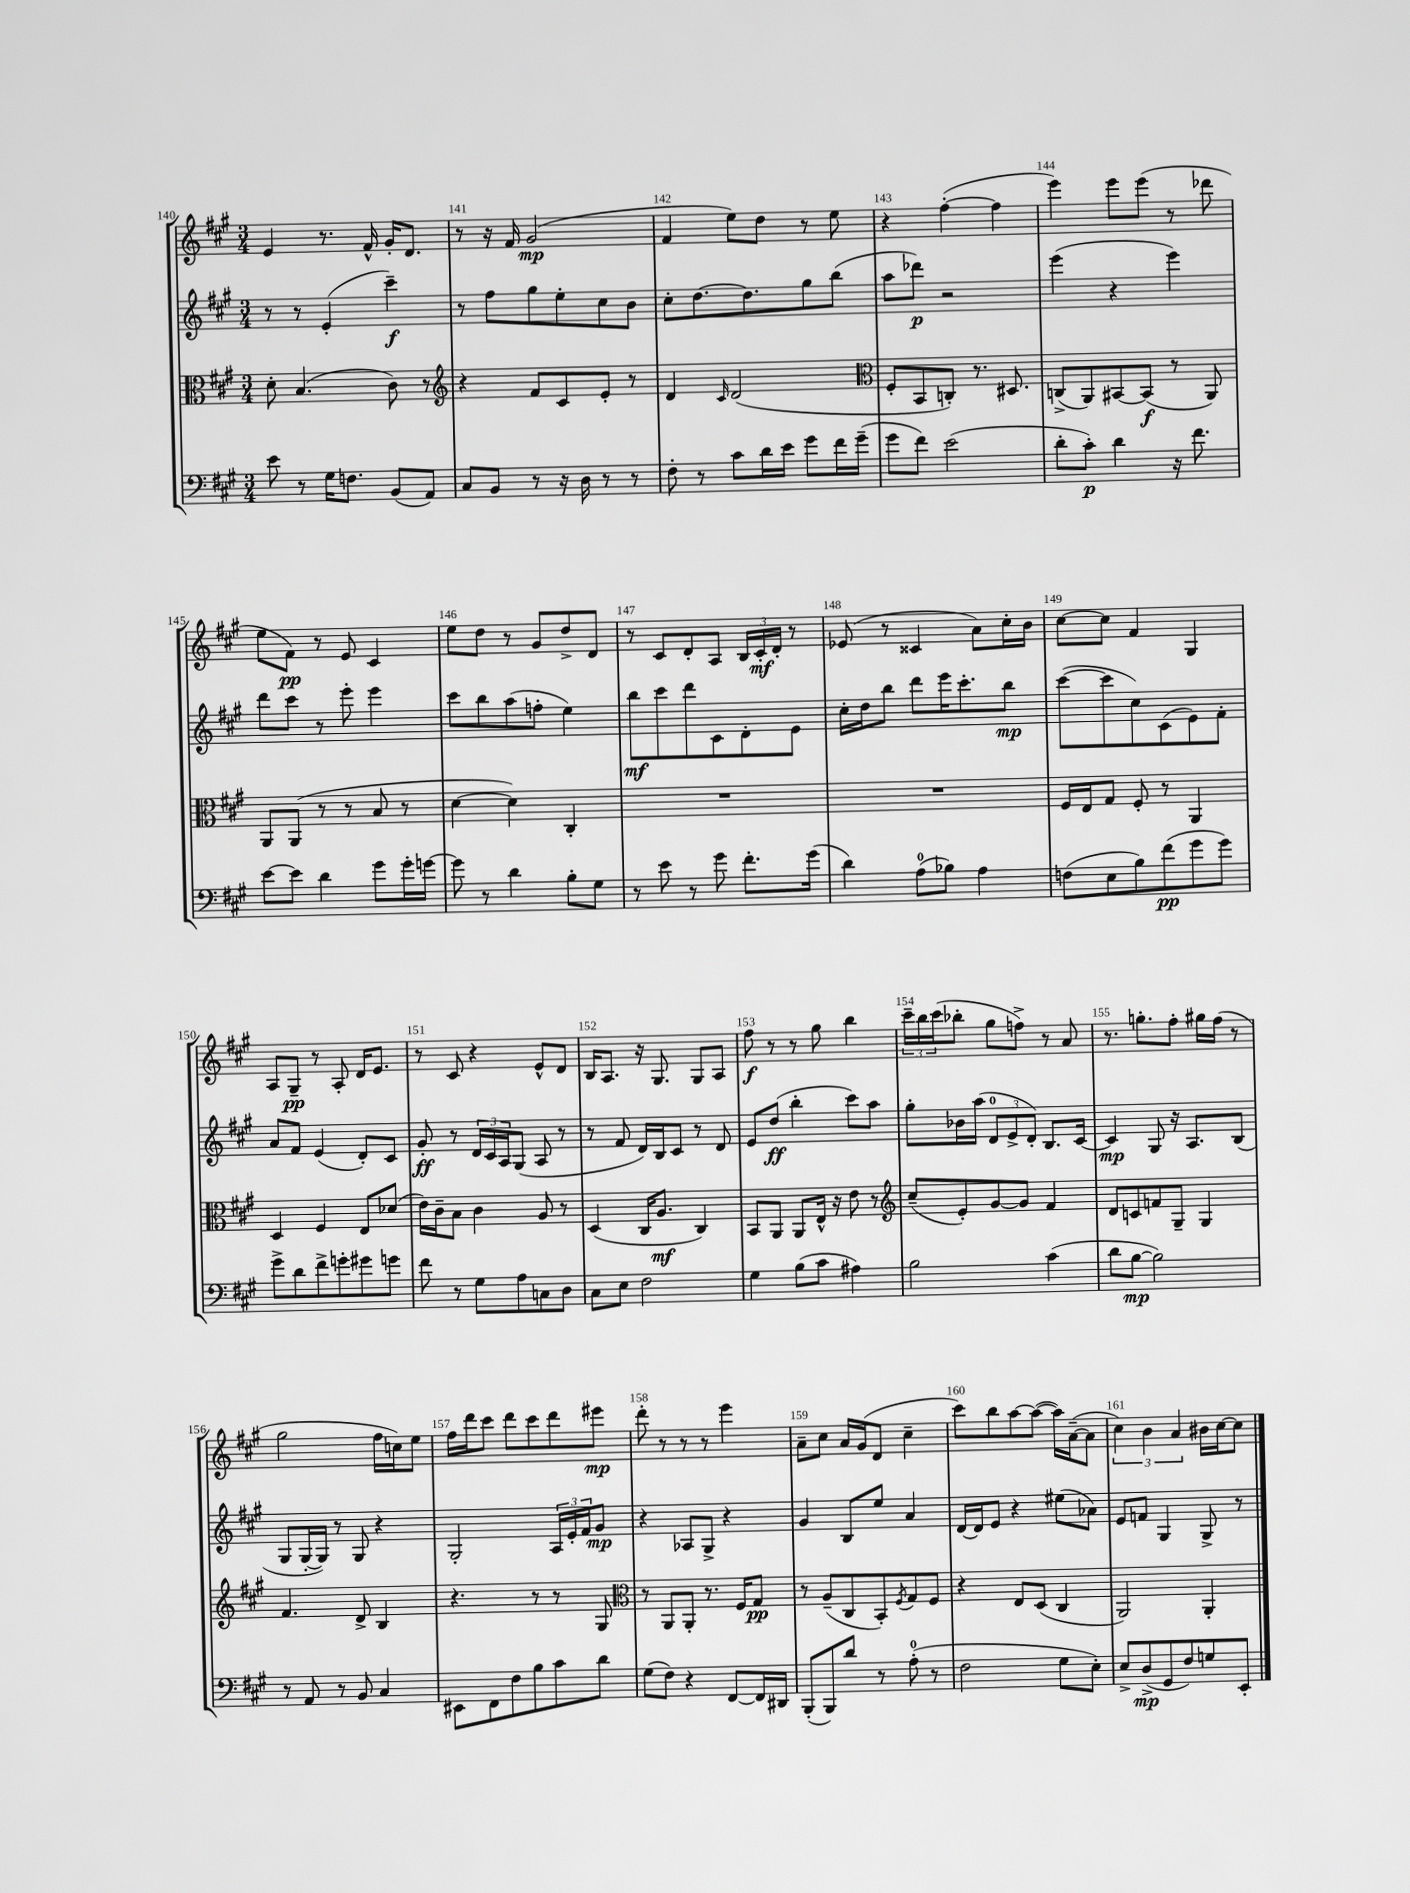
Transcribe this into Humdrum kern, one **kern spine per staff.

**kern	**dynam	**kern	**dynam	**kern	**dynam	**kern	**dynam
*part4	*part4	*part3	*part3	*part2	*part2	*part1	*part1
*staff4	*staff4	*staff3	*staff3	*staff2	*staff2	*staff1	*staff1
*clefF4	*	*clefC3	*	*clefG2	*	*clefG2	*
*k[f#c#g#]	*	*k[f#c#g#]	*	*k[f#c#g#]	*	*k[f#c#g#]	*
*M3/4	*	*M3/4	*	*M3/4	*	*M3/4	*
=140	=140	=140	=140	=140	=140	=140	=140
8e\	.	8d'\	.	8r	.	4e/	.
8r	.	(4.B/	.	8r	.	.	.
16G#\KL	.	.	.	(4e'/	.	8.r	.
8.Fn\J	.	.	.	.	.	.	.
.	.	.	.	.	.	16f#^^/	.
(8BB/L	.	8c#\)	.	4ccc#~\)	f	16g#'/KL	.
.	.	.	.	.	.	8.d/J	.
8AA/J)	.	8r	.	.	.	.	.
=141	=141	=141	=141	=141	=141	=141	=141
*	*	*clefG2	*	*	*	*	*
8C#/L	.	4r	.	8r	.	8r	.
8BB/J	.	.	.	8ff#\L	.	16r	.
.	.	.	.	.	.	16f#/	.
8r	.	8f#/L	.	8gg#\	.	(2g#/	mp
16r	.	8c#/	.	8ee'\	.	.	.
16D\	.	.	.	.	.	.	.
8r	.	8e'/J	.	8cc#\	.	.	.
8r	.	8r	.	8b\J	.	.	.
=142	=142	=142	=142	=142	=142	=142	=142
8F#'\	.	4d/	.	8cc#'\L	.	4f#/	.
8r	.	.	.	[8.dd\	.	.	.
.	.	16qqc#/	.	.	.	.	.
8c#\L	.	(2d/	.	.	.	8ee\L)	.
.	.	.	.	8.dd\]	.	.	.
16d\L	.	.	.	.	.	8dd\J	.
16e\JJ	.	.	.	.	.	.	.
8g#\L	.	.	.	8gg#\	.	8r	.
16f#\L	.	.	.	(8bb\J	.	8ee\	.
(16g#~\JJ	.	.	.	.	.	.	.
=143	=143	=143	=143	=143	=143	=143	=143
*	*	*clefC3	*	*	*	*	*
8g#\L	.	8F#'/L	.	8aa\L	.	4r	.
8f#\J)	.	8BB/	.	8ddd-X\J)	p	.	.
(2e\	.	8Cn'/J)	.	2r	.	([4ff#'\	.
.	.	8.r	.	.	.	.	.
.	.	.	.	.	.	4ff#\]	.
.	.	8.D#X/	.	.	.	.	.
=144	=144	=144	=144	=144	=144	=144	=144
8d'\L	.	(8Cn^/L	.	(4eee\	.	4eee\)	.
8c#'\J)	p	8AA/)	.	.	.	.	.
4d\	.	[8BB#X/	.	4r	.	8eee\L	.
.	.	(8BB#/J]	f	.	.	(8eee\J	.
16r	.	8r	.	4eee\)	.	8r	.
8.f#\	.	.	.	.	.	.	.
.	.	8AA/)	.	.	.	8ddd-X\	.
!!LO:LB:g=z
=145	=145	=145	=145	=145	=145	=145	=145
[8e\L	.	8AA/L	.	8ddd\L	.	8ee\L	.
8e\J]	.	(8AA/J	.	8ccc#\J	.	8f#\J)	pp
4d\	.	8r	.	8r	.	8r	.
.	.	8r	.	8eee'\	.	8e/	.
8g#\L	.	8B/	.	4eee\	.	4c#/	.
16g#'\L	.	8r	.	.	.	.	.
[16gn\JJ	.	.	.	.	.	.	.
=146	=146	=146	=146	=146	=146	=146	=146
8g\]	.	[4d\	.	8ccc#\L	.	8ee\L	.
8r	.	.	.	8bb\	.	8dd\J	.
4d\	.	4d\])	.	(8aa\	.	8r	.
.	.	.	.	8ffn'\J	.	8g#/L	.
8B'\L	.	4C#'/	.	4ee\)	.	8dd^/	.
8G#\J	.	.	.	.	.	8d/J	.
=147	=147	=147	=147	=147	=147	=147	=147
8r	.	2.r	.	8bb\L	mf	8r	.
8e\	.	.	.	8ccc#\	.	8c#/L	.
8r	.	.	.	8ddd\	.	8d'/	.
8g#\	.	.	.	8c#\	.	8A/J	.
8.f#'\L	.	.	.	8d'\	.	24B/LL	.
.	.	.	.	.	.	24c#'/	mf
.	.	.	.	.	.	24d'/JJ	.
.	.	.	.	8e\J	.	8r	.
(16g#\Jk	.	.	.	.	.	.	.
=148	=148	=148	=148	=148	=148	=148	=148
4d\)	.	2.r	.	16cc#'\LL	.	(8e-X/	.
.	.	.	.	16dd\J	.	.	.
.	.	.	.	8bb\J	.	8r	.
(8A\L	.	.	.	8ddd\L	.	4c##X/	.
8B-X\J)	.	.	.	16eee\K	.	.	.
.	.	.	.	8.ccc#'\	.	.	.
4A\	.	.	.	.	.	8a\L)	.
.	.	.	.	8bb\J	mp	16cc#'\L	.
.	.	.	.	.	.	16b\JJ	.
=149	=149	=149	=149	=149	=149	=149	=149
(8Fn\L	.	16F#/LL	.	([8ccc#\L	.	[8cc#\L	.
.	.	16E/J	.	.	.	.	.
8E\	.	8G#/J	.	8ccc#\]	.	8cc#\J]	.
8B\)	.	8F#'/	.	8cc#\)	.	4f#/	.
(8f#\	pp	8r	.	(8c#\	.	.	.
8g#\	.	4AA/	.	8e\)	.	4G#/	.
8g#\J)	.	.	.	8f#'\J	.	.	.
!!LO:LB:g=z
=150	=150	=150	=150	=150	=150	=150	=150
8g#^\L	.	4D/	.	8a/L	.	8A/L	.
8d\	.	.	.	8f#/J	.	8G#~/J	pp
8f#^\	.	4F#/	.	(4e/	.	8r	.
8gn'\	.	.	.	.	.	8A'/	.
8g#X\	.	8E/L	.	8d'/L)	.	16d/KL	.
.	.	.	.	.	.	8.e/J	.
8gn\J	.	(8d-X/J	.	8c#/J	.	.	.
=151	=151	=151	=151	=151	=151	=151	=151
8f#\	.	16e\LL)	.	8g#'/	ff	8r	.
.	.	16c#~\J	.	.	.	.	.
8r	.	8B\J	.	8r	.	8c#/	.
8G#\L	.	4c#\	.	24d/LL	.	4r	.
.	.	.	.	24c#/	.	.	.
.	.	.	.	24A/J	.	.	.
8A\	.	.	.	(8G#/J	.	.	.
8Cn\	.	8A/	.	8A/	.	8e^^/L	.
8D\J	.	8r	.	8r	.	8d/J	.
=152	=152	=152	=152	=152	=152	=152	=152
8C#\L	.	(4D/	.	8r	.	16B/KL	.
.	.	.	.	.	.	8.A/J	.
8E\J	.	.	.	8f#/	.	.	.
2F#\	.	16C#/KL	.	16d/LL)	.	16r	.
.	.	8.A/J	mf	16B/J	.	8.G#/	.
.	.	.	.	8c#/J	.	.	.
.	.	4C#/)	.	8r	.	8G#/L	.
.	.	.	.	8d/	.	8A/J	.
=153	=153	=153	=153	=153	=153	=153	=153
4G#\	.	8BB/L	.	8e/L	.	8ff#\	f
.	.	8AA/J	.	(8dd/J	ff	8r	.
(8B\L	.	8AA/L	.	4bb'\	.	8r	.
8c#\J	.	16E^^/Jk	.	.	.	8gg#\	.
.	.	16r	.	.	.	.	.
4A#X\)	.	8e\	.	8ccc#\L)	.	4bb\	.
.	.	8r	.	8aa\J	.	.	.
=154	=154	=154	=154	=154	=154	=154	=154
*	*	*clefG2	*	*	*	*	*
2B\	.	(8cc#~/L	.	8gg#'\L	.	24ccc#~\LL	.
.	.	.	.	.	.	24bb\	.
.	.	.	.	.	.	(24ccc#\J	.
.	.	8e'/)	.	16b-X\L	.	8bb-X'\J	.
.	.	.	.	(16aa\JJ	.	.	.
.	.	[8g#/	.	12d/L	.	8gg#\L	.
.	.	.	.	12e^/	.	.	.
.	.	8g#/J]	.	.	.	8ffn^\J)	.
.	.	.	.	12d'/J)	.	.	.
(4c#\	.	4f#/	.	8.B/L	.	8r	.
.	.	.	.	.	.	8a/	.
.	.	.	.	[16c#/Jk	.	.	.
=155	=155	=155	=155	=155	=155	=155	=155
8d\L	.	8d/L	.	4c#/]	mp	8.r	.
[8B\J	mp	8cn/	.	.	.	.	.
.	.	.	.	.	.	8.ggn'\L	.
2B\])	.	8fn/	.	8G#/	.	.	.
.	.	8G#~/J	.	16r	.	8ff#'\J	.
.	.	.	.	8.A/L	.	.	.
.	.	4G#/	.	.	.	16gg#X\LL	.
.	.	.	.	.	.	(16ff#\JJ	.
.	.	.	.	(8B/J	.	8r	.
!!LO:LB:g=z
=156	=156	=156	=156	=156	=156	=156	=156
8r	.	4.f#/	.	8G#/L	.	2gg#\	.
8AA/	.	.	.	[16G#'/L	.	.	.
.	.	.	.	16G#/JJ])	.	.	.
8r	.	.	.	8r	.	.	.
8BB/	.	8d^/	.	8G#/	.	.	.
4C#/	.	4B/	.	4r	.	16ff#\LL	.
.	.	.	.	.	.	16ccn\J)	.
.	.	.	.	.	.	8ee\J	.
=157	=157	=157	=157	=157	=157	=157	=157
8EE#X\L	.	4.r	.	2G#'/	.	16ff#\LL	.
.	.	.	.	.	.	16ddd\J	.
8FF#\	.	.	.	.	.	8ccc#\J	.
8F#\	.	.	.	.	.	8ddd\L	.
8B\	.	8r	.	.	.	8ccc#\	.
8c#\	.	8r	.	24A/LL	.	8ddd\	.
.	.	.	.	24e'/	.	.	.
.	.	.	.	24f#/J	.	.	.
8d\J	.	8G#/	.	8g#/J	mp	8eee#X\J	mp
=158	=158	=158	=158	=158	=158	=158	=158
*	*	*clefC3	*	*	*	*	*
(8G#\L	.	8r	.	4r	.	8ddd'\	.
8F#\J)	.	8AA/L	.	.	.	8r	.
4r	.	8AA'/J	.	8A-X/L	.	8r	.
.	.	8.r	.	8G#^/J	.	8r	.
[8FF#/L	.	.	.	4r	.	4eee\	.
.	.	16F#/KL	.	.	.	.	.
16FF#/L]	.	8G#/J	pp	.	.	.	.
16DD#X/JJ	.	.	.	.	.	.	.
=159	=159	=159	=159	=159	=159	=159	=159
(8BBB'/L	.	8r	.	4g#/	.	8a~\L	.
8BBB/)	.	(8A~/L	.	.	.	8cc#\J	.
8d/J	.	8C#/	.	8B/L	.	16a/LL	.
.	.	.	.	.	.	(16g#/J	.
8r	.	8BB'/)	.	8ee/J	.	8d/J	.
.	.	8qF#/	.	.	.	.	.
(8A'\	.	8G#/	.	4a/	.	4cc#~\	.
8r	.	8F#/J	.	.	.	.	.
=160	=160	=160	=160	=160	=160	=160	=160
2F#\	.	4r	.	[16d/LL	.	8ccc#\L)	.
.	.	.	.	16d/J]	.	.	.
.	.	.	.	8e/J	.	8bb\	.
.	.	8E/L	.	4r	.	[8aa\	.
.	.	(8D/J	.	.	.	(8aa\J_	.
8G#\L	.	4C#/	.	(8ee#X\L	.	16aa\LL])	.
.	.	.	.	.	.	([16a~\J	.
8E'\J)	.	.	.	8a-X\J)	.	8a\J]	.
=161	=161	=161	=161	=161	=161	=161	=161
8E^/L	.	2AA/)	.	8e/L	.	6cc#\)	.
(8D^/	mp	.	.	8fn/J	.	.	.
.	.	.	.	.	.	6b\	.
8GG#/	.	.	.	4G#/	.	.	.
.	.	.	.	.	.	6a/	.
8F#/)	.	.	.	.	.	.	.
8Gn/	.	4AA'/	.	8G#^/	.	16b#X\LL	.
.	.	.	.	.	.	[16cc#\J	.
8EE'/J	.	.	.	8r	.	8cc#\J]	.
==	==	==	==	==	==	==	==
*-	*-	*-	*-	*-	*-	*-	*-
